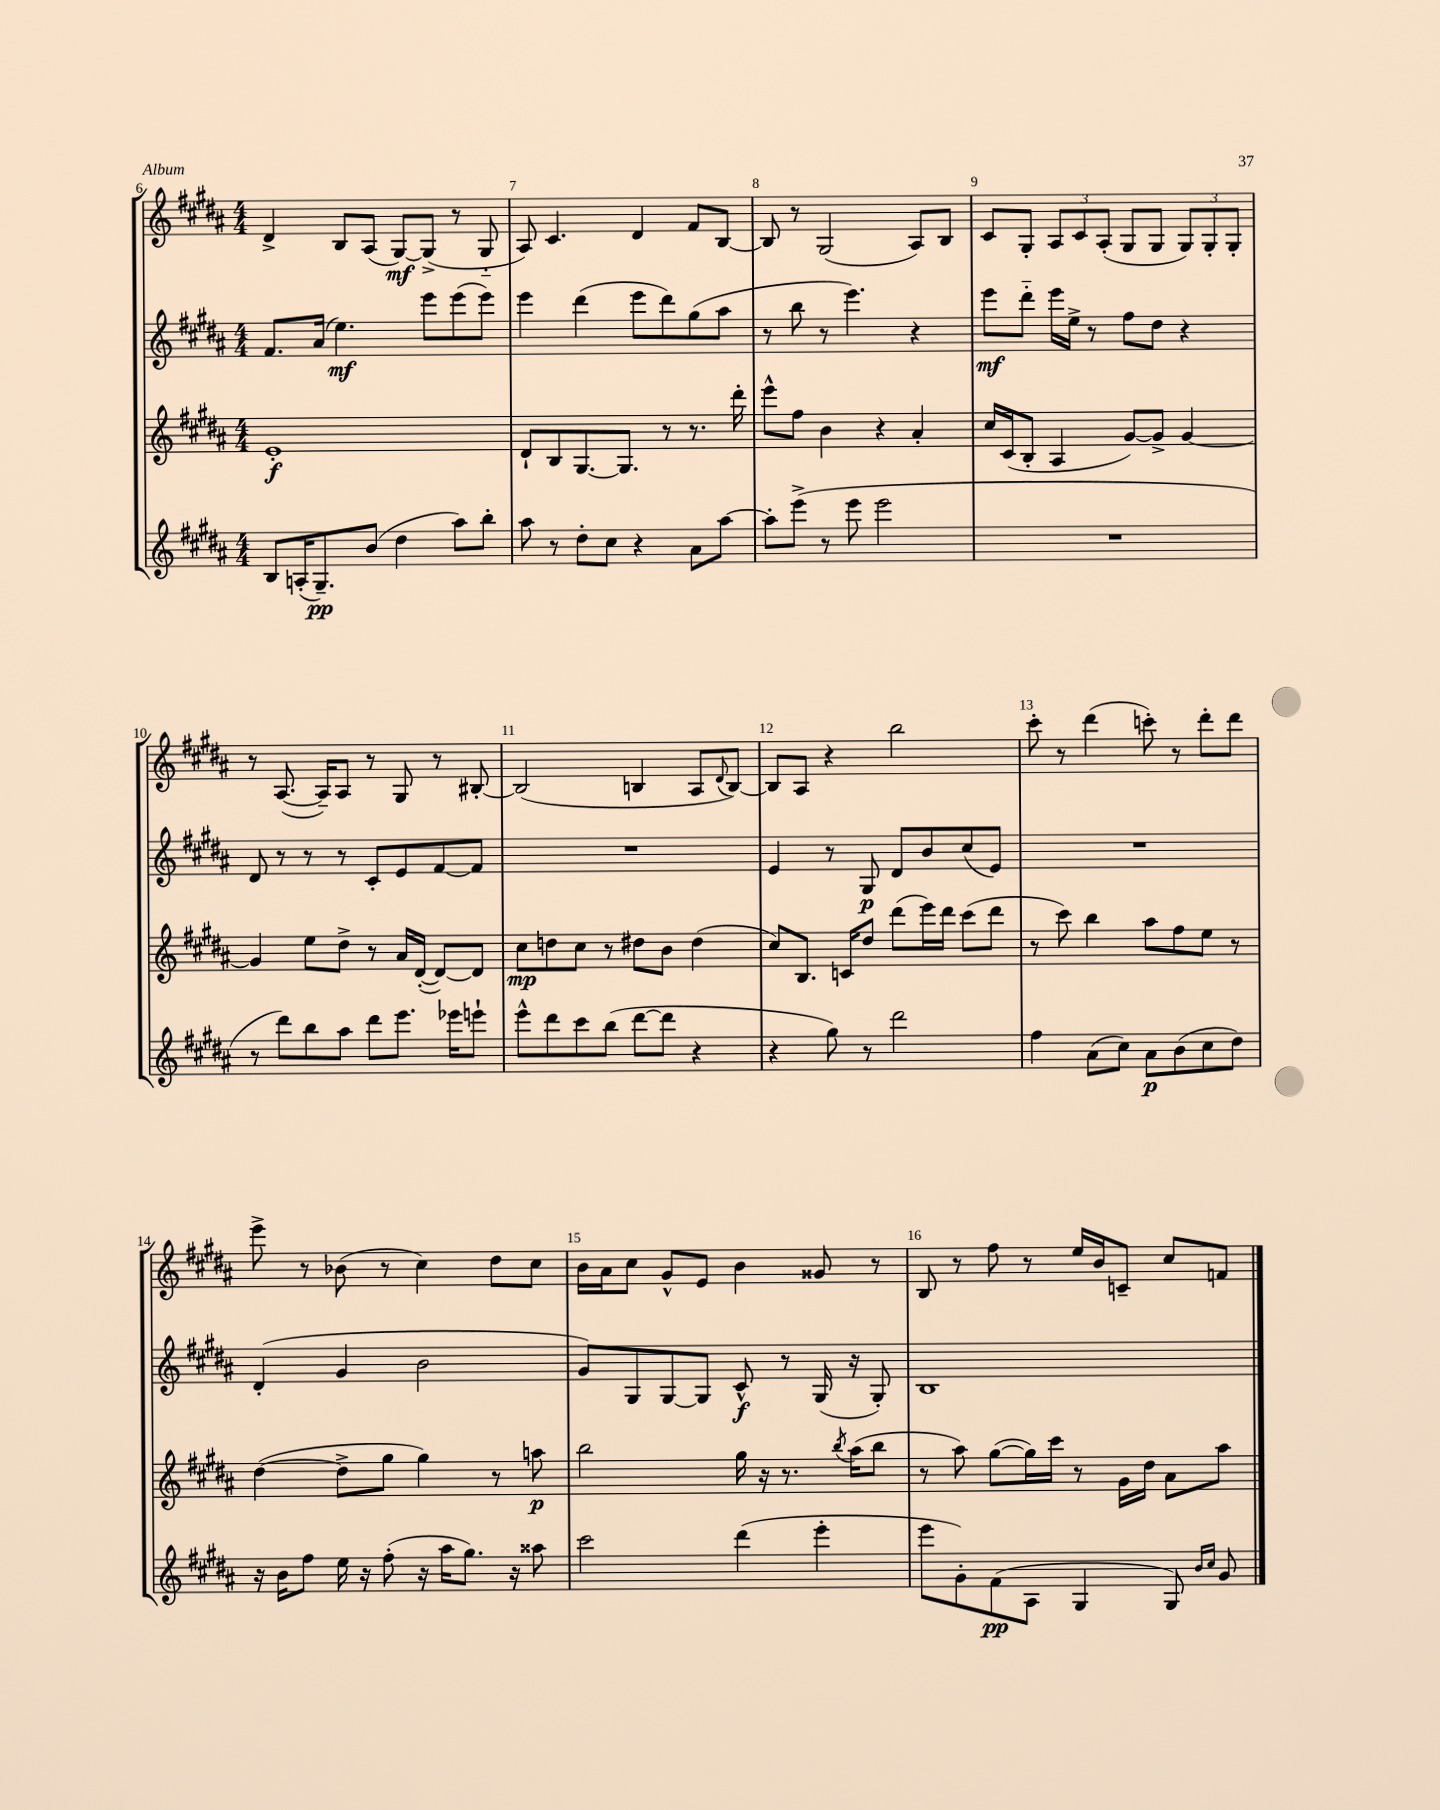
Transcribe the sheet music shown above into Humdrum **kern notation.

**kern	**kern	**kern	**kern
*staff4	*staff3	*staff2	*staff1
*clefG2	*clefG2	*clefG2	*clefG2
*k[f#c#g#d#a#]	*k[f#c#g#d#a#]	*k[f#c#g#d#a#]	*k[f#c#g#d#a#]
*M4/4	*M4/4	*M4/4	*M4/4
8B	1e'	8.f#	4d#^
(16A'	.	.	.
8.G#~)	.	(16a#	.
.	.	4.ee)	8B
(8b	.	.	(8A#
4dd#	.	.	[8G#)
.	.	8eee	(8G#^]
8aa#)	.	(8eee	8r
8bb'	.	8eee)	8G#'~
=	=	=	=
8aa#	8d#`	4eee	8A#)
8r	8B	.	4.c#
8dd#'	[8.G#	(4ddd#	.
8cc#	.	.	.
.	8.G#]	.	.
4r	.	8eee	4d#
.	8r	8ddd#)	.
8a#	8.r	(8gg#	8f#
[8aa#	.	8aa#	[8B
.	16ddd#'	.	.
=	=	=	=
8aa#']	8eee^^	8r	8B]
(8eee^	8ff#	8bb	8r
8r	4b	8r	(2G#
8eee	.	4.eee)	.
2eee	4r	.	.
.	4a#'	4r	8A#)
.	.	.	8B
=	=	=	=
1r	16cc#	8eee	8c#
.	(16c#	.	.
.	8B'	8ddd#'~	8G#'
.	4A#	16eee	12A#
.	.	16ee^	.
.	.	.	12c#
.	.	8r	.
.	.	.	(12A#'
.	[8g#)	8ff#	8G#
.	8g#^]	8dd#	8G#
.	[4g#	4r	12G#)
.	.	.	12G#'
.	.	.	12G#'
=	=	=	=
8r	4g#]	8d#	8r
8ddd#)	.	8r	([8.A#
8bb	8ee	8r	.
.	.	.	16A#~])
8aa#	8dd#^	8r	8A#
8ddd#	8r	8c#'	8r
8.eee	16a#	8e	8G#
.	([16d#'	.	.
.	8d#_)	[8f#	8r
16eee-	.	.	.
8eee`	8d#]	8f#]	[8B#'
=	=	=	=
8eee^^	8cc#	1r	(2B#]
8ddd#	8dd	.	.
8ccc#	8cc#	.	.
(8bb	8r	.	.
[8ddd#	8dd#	.	4B
8ddd#]	8b	.	.
4r	(4dd#	.	8A#
.	.	.	8qqd#
.	.	.	[8B)
=	=	=	=
4r	8cc#)	4e	8B]
.	8.B	.	8A#
8gg#)	.	8r	4r
.	16c	.	.
8r	8dd#	8G#	.
2ddd#	(8ddd#	8d#	2bb
.	16eee)	8b	.
.	16ddd#	.	.
.	(8ccc#	(8cc#	.
.	8ddd#	8e)	.
=	=	=	=
4ff#	8r	1r	8ccc#'
.	8ccc#)	.	8r
(8a#	4bb	.	(4ddd#
8cc#)	.	.	.
8a#	8aa#	.	8ccc')
(8b	8ff#	.	8r
8cc#	8ee	.	8ddd#'
8dd#)	8r	.	8ddd#
=	=	=	=
16r	([4dd#	(4d#'	8eee^
16b	.	.	.
8ff#	.	.	8r
16ee	8dd#^]	4g#	(8b-
16r	.	.	.
(8ff#'	8gg#	.	8r
16r	4gg#)	2b	4cc#)
16aa#	.	.	.
8.gg#)	.	.	.
.	8r	.	8dd#
16r	.	.	.
8aa##	8aa	.	8cc#
=	=	=	=
2ccc#	2bb	8g#)	16b
.	.	.	16a#
.	.	8G#	8cc#
.	.	[8G#	8g#^^
.	.	8G#]	8e
(4ddd#	16gg#	8c#^^	4b
.	16r	.	.
.	8.r	8r	.
4eee'	.	(16G#	8g##
.	8qbb	.	.
.	(16aa#	16r	.
.	8bb	8G#')	8r
=	=	=	=
8eee	8r	1B	8B
8g#')	8aa#)	.	8r
(8f#	([8gg#	.	8ff#
8A#	16gg#])	.	8r
.	16ccc#	.	.
4G#	8r	.	16ee
.	.	.	16b
.	16g#	.	8c~
.	16dd#	.	.
8G#)	8a#	.	8cc#
16qqb	.	.	.
16qqcc#	.	.	.
8g#	8aa#	.	8f
==	==	==	==
*-	*-	*-	*-
